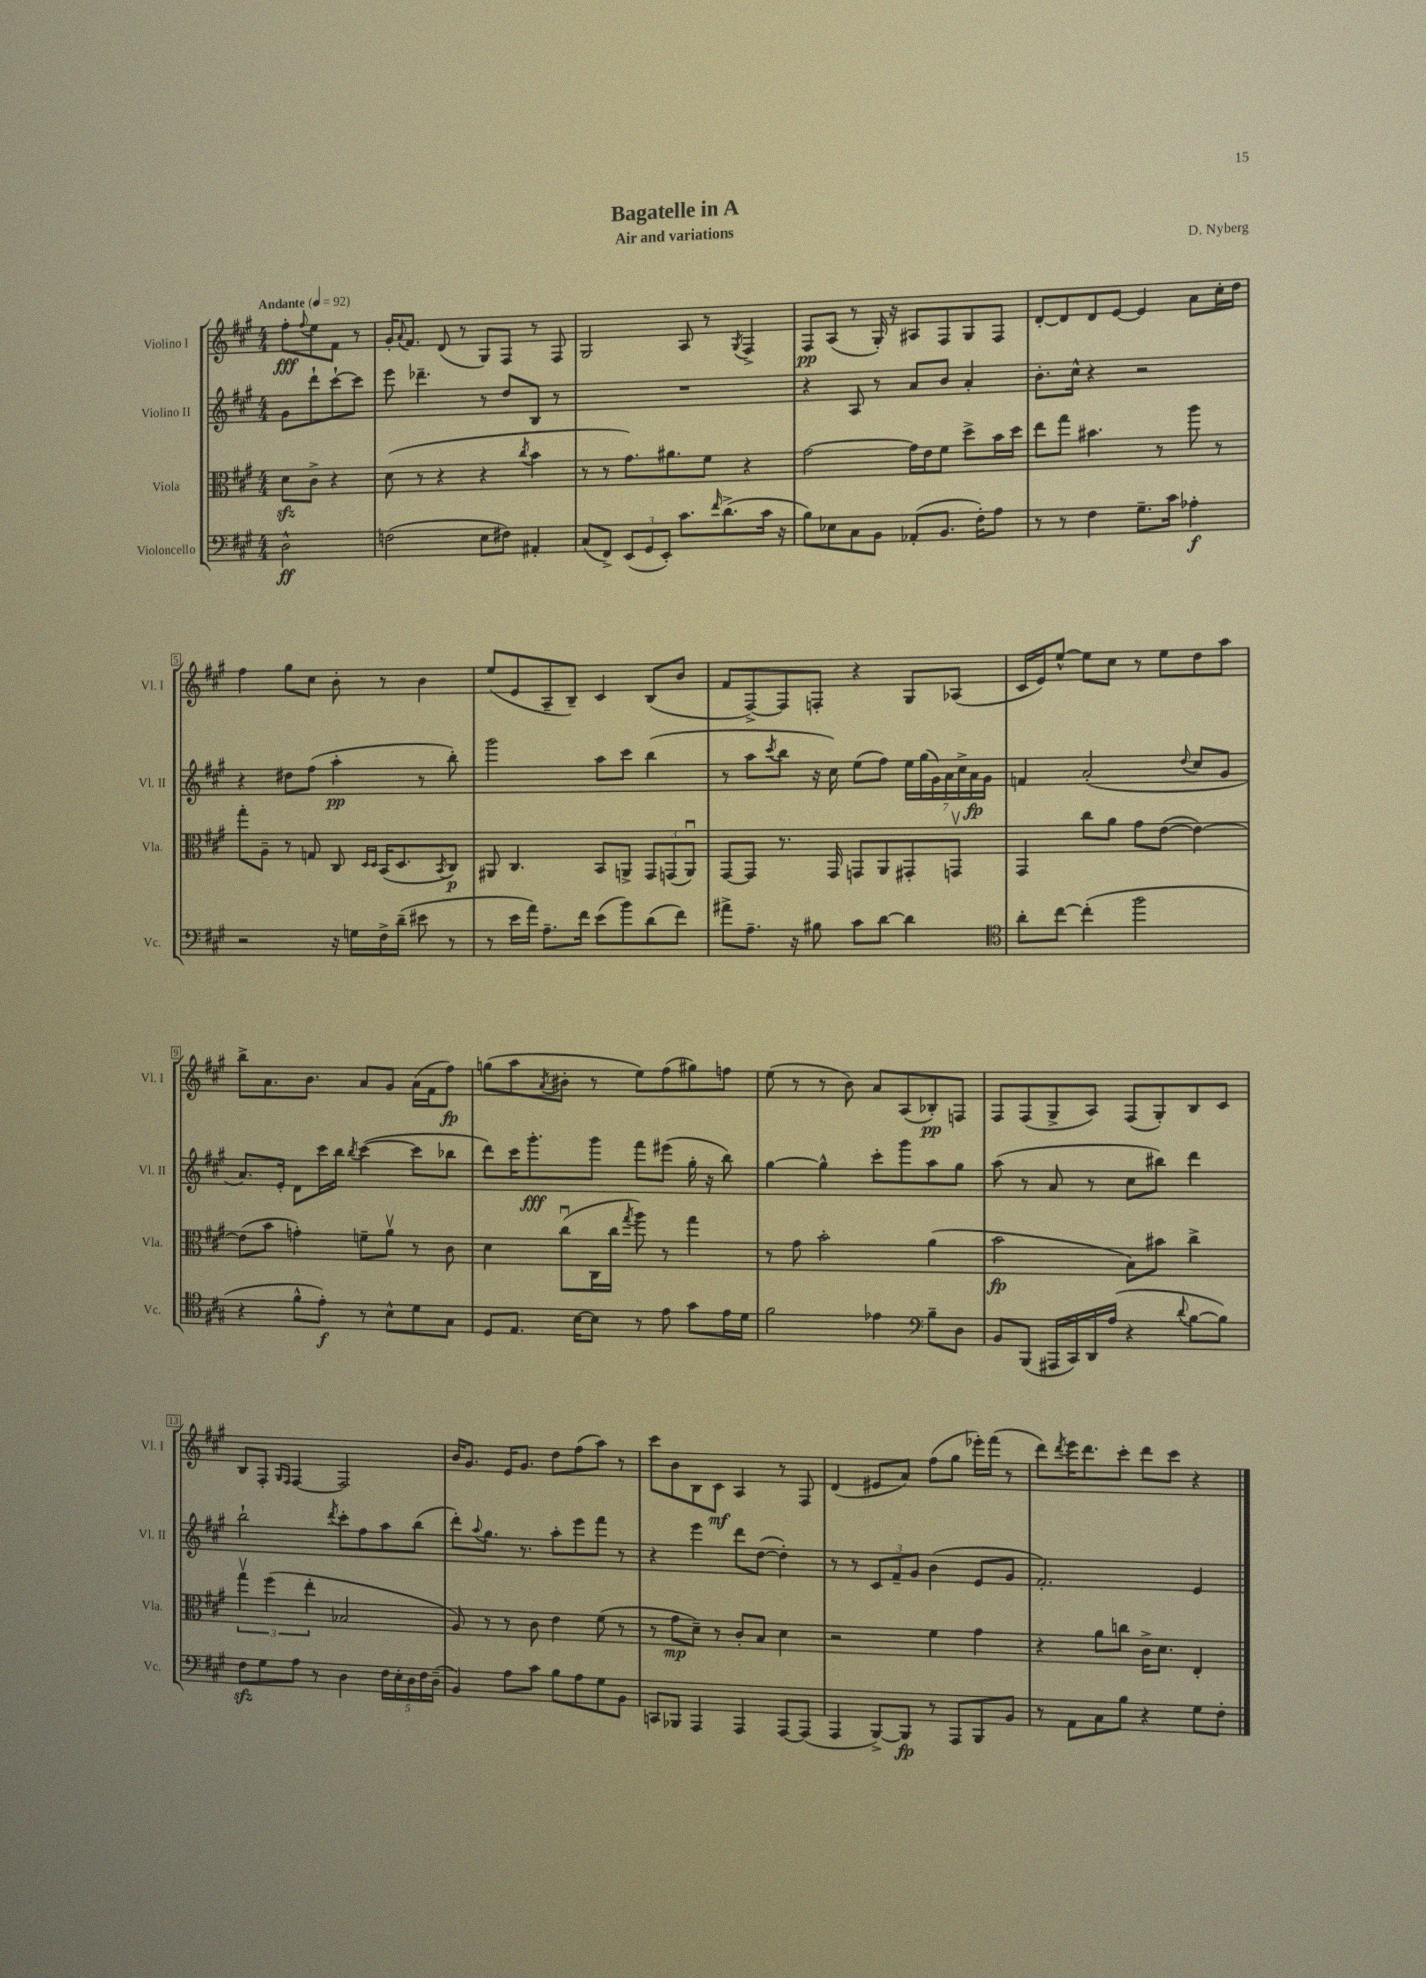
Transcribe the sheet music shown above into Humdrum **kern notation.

**kern	**kern	**kern	**kern
*staff4	*staff3	*staff2	*staff1
*clefF4	*clefC3	*clefG2	*clefG2
*k[f#c#g#]	*k[f#c#g#]	*k[f#c#g#]	*k[f#c#g#]
*M4/4	*M4/4	*M4/4	*M4/4
*MM92	*MM92	*MM92	*MM92
2D^^	8d	8g#	8ff#'
.	.	.	8qqff#
.	8c#^	8ddd`	8ee
.	4r	[8ccc#`	8f#
.	.	8ccc#]	8r
=	=	=	=
(2F	(8d	8eee	16g#'
.	.	.	8qqa
.	.	.	8.f#
.	8r	4.ddd-~	.
.	4r	.	(8d
.	.	.	8r
8E	4r	8r	8G#)
8F#)	.	8dd	8F#
.	8qcc#	.	.
4AA#'	4b	8B	8r
.	.	8r	8F#
=	=	=	=
(8C#	8r	1r	2G#
8FF#^)	8r	.	.
(12EE	8.g#)	.	.
12GG#	.	.	.
12EE')	.	.	.
.	8.a#	.	.
8.c#	.	.	8A
.	8f#	.	8r
16qqf#	.	.	.
(8.d^	.	.	.
.	.	.	8qG#
.	4r	.	4F#^
16c#	.	.	.
16r	.	.	.
=	=	=	=
8B)	[2g#	4r	8F#
8E-	.	.	(8A
8C#	.	8A	8r
8BB	.	8r	16G#')
.	.	.	16r
(8AA-'	16g#]	8a	8A#
.	16e	.	.
8.BB	8f#	8b	8F#
.	8dd^	4a'	8G#
16F#')	.	.	.
8A	16b	.	8F#
.	16dd	.	.
=	=	=	=
8r	8ee	8.b'	[8d'
8r	8gg#	.	8d]
.	.	16cc#^^	.
4F#	4.b#	4r	8d
.	.	.	[8e
8.G#~	.	2r	4e]
.	8r	.	.
16c#	.	.	.
4A-'	8aa	.	8a
.	8r	.	16cc#'
.	.	.	16dd
=	=	=	=
2r	8gg#'	4r	4ff#
.	8A~	.	.
.	8r	8dd#	8gg#
.	8G	(8ff#	8cc#
16r	8C#	4aa'	8b'
16G	.	.	.
.	16qqD	.	.
.	16qqD	.	.
16F#^	(16BB	.	8r
(16d~	8.D	.	.
8e#	.	8r	4b
.	8qBB	.	.
8r	8C#)	8bb')	.
=	=	=	=
8r	8AA#	2ggg#	(8ee
16e	4.C#	.	8e
16a)	.	.	.
8.A~	.	.	8A~
.	.	.	8B~)
16f#	.	.	.
(8e	8BB	8aa	4c#
8b)	8AA^	8ccc#	.
(8d	12GG#	(4bb	(8B
.	(12GG	.	.
8f#)	.	.	8b
.	12AAu)	.	.
=	=	=	=
8a#^	[8GG#	8r	8f#
8.A~	8GG#]	8aa	[8F#^)
.	.	8qccc#	.
.	8.r	8bb	8F#]
16r	.	.	.
8B#	.	16r	8F'
.	16GG#	16cc#)	.
8c#	8GG	(8ee	4r
[8d	8AA	8ff#)	.
4d]	8GG#'	28ee	8G#
.	.	(28gg#	.
.	.	28g#)	.
.	.	28a	.
.	8GGv	.	(8A-
.	.	28cc#^	.
.	.	28a	.
.	.	28g#	.
=	=	=	=
*clefC4	*	*	*
8a'	4GG#	4f	16c#
.	.	.	16e)
[8cc#	.	.	[8ee^^
(4cc#']	8cc#	(2a'	8ee]
.	8a	.	8cc#
2ff#	8g#	.	8r
.	([8e	.	8ee
.	.	8qqdd	.
.	4e_)	8cc#	8dd
.	.	8g#	8aa
=	=	=	=
4r	(8e]	8.a)	8bb^
.	8b	.	8.a
.	.	16e'	.
8f#^^	4g')	8d	.
.	.	.	8.b
8e')	.	16ccc#	.
.	.	16bb	.
.	.	8qbb	.
8r	8f~	([4ccc#	8a
8B^^	8av	.	8g#
8d	8r	8ccc#]	(16a
.	.	.	16f#
8G#	8c#	8bb-	8ff#)
=	=	=	=
8D	4d	8ddd)	(8gg
8.E	.	16ccc#	8aa
.	.	8.ggg#'	.
.	.	.	8qa
.	(8cc#u	.	8b#'
[16B	.	.	.
8B]	16C#	8ggg#	8r
.	16cc#	.	.
.	8qgg#	.	.
8r	8aa)	8fff#	8ee)
8e	8r	(8eee#	(8ff#
8g#	4gg#	16gg#'	8gg#)
.	.	16r	.
16e	.	8bb)	8ff
16d	.	.	.
=	=	=	=
2f#	8r	[4gg#	(8ee
.	8g#	.	8r
.	2b'	4gg#^^]	8r
.	.	.	8b)
4e-	.	8ccc#'	8a
.	.	8ggg#	(8A
*clefF4	*	*	*
8B~	(4a	8aa	8B-')
8D	.	8gg#	8F
=	=	=	=
8BB	2b	(8aa	8F#
(8BBB	.	8r	(8F#
16AAA#	.	8a	8G#^
16CC#)	.	.	.
16DD	.	8r	8A)
(16A	.	.	.
4r	8B)	8cc#	(8F#
.	8b#	8bb#)	8G#')
8qqd	.	.	.
[8B	4cc#^	4ddd	8B
8B])	.	.	8c#
=	=	=	=
8F#	6gg#v	2bb`	8B
8G#	.	.	8F#'
.	(6ff#	.	.
.	.	.	16qqG#
.	.	.	16qqF#
8A	.	.	[4F#
.	6ee'	.	.
8r	.	.	.
.	.	8qddd	.
4D	2B-	8ccc#'	2F#]
.	.	8ff#	.
20F#	.	8aa	.
20E'	.	.	.
20D	.	.	.
.	.	(8bb	.
20F#	.	.	.
(20D~	.	.	.
=	=	=	=
4BB)	8A)	8ddd')	16b
.	.	.	8.g#
.	.	8qqaa	.
.	8r	8.gg#	.
8A	8r	.	16e
.	.	8.r	8.g#
8c#	8c#	.	.
8B	4e	8aa'	8dd
8A	.	8eee	(8ff#
8G#	(8f#	8fff#	8aa)
8BB	8r	8r	8r
=	=	=	=
8CC	8r	4r	8ccc#
8BBB-	8g#	.	8b
4AAA	8d~)	4eee	8B
.	8r	.	8c#
4AAA	8c#'	8ddd	4A
.	8B	([8dd	.
[8AAA	4d	4dd'])	8r
(8AAA]	.	.	8F#
=	=	=	=
4AAA	2r	8r	(4d
.	.	8r	.
[8BBB^)	.	12c#	8e#
.	.	12f#~	.
8BBB]	.	.	8a)
.	.	12g#	.
8r	4f#	(4b	(8ff#
8AAA	.	.	8gg#
8BBB	4g#	8e	16eee-')
.	.	.	(16fff#
8BB	.	8g#	8r
=	=	=	=
8r	4r	2.f#')	8ddd)
.	.	.	8qddd
8AA	.	.	16eee
.	.	.	8.ddd
8C#	8a	.	.
8B	8cc	.	8ccc#'
4r	16c#^	.	8ddd
.	8.d	.	.
.	.	.	8ccc#
8G#	4E'	4e	4r
8F#'	.	.	.
==	==	==	==
*-	*-	*-	*-
